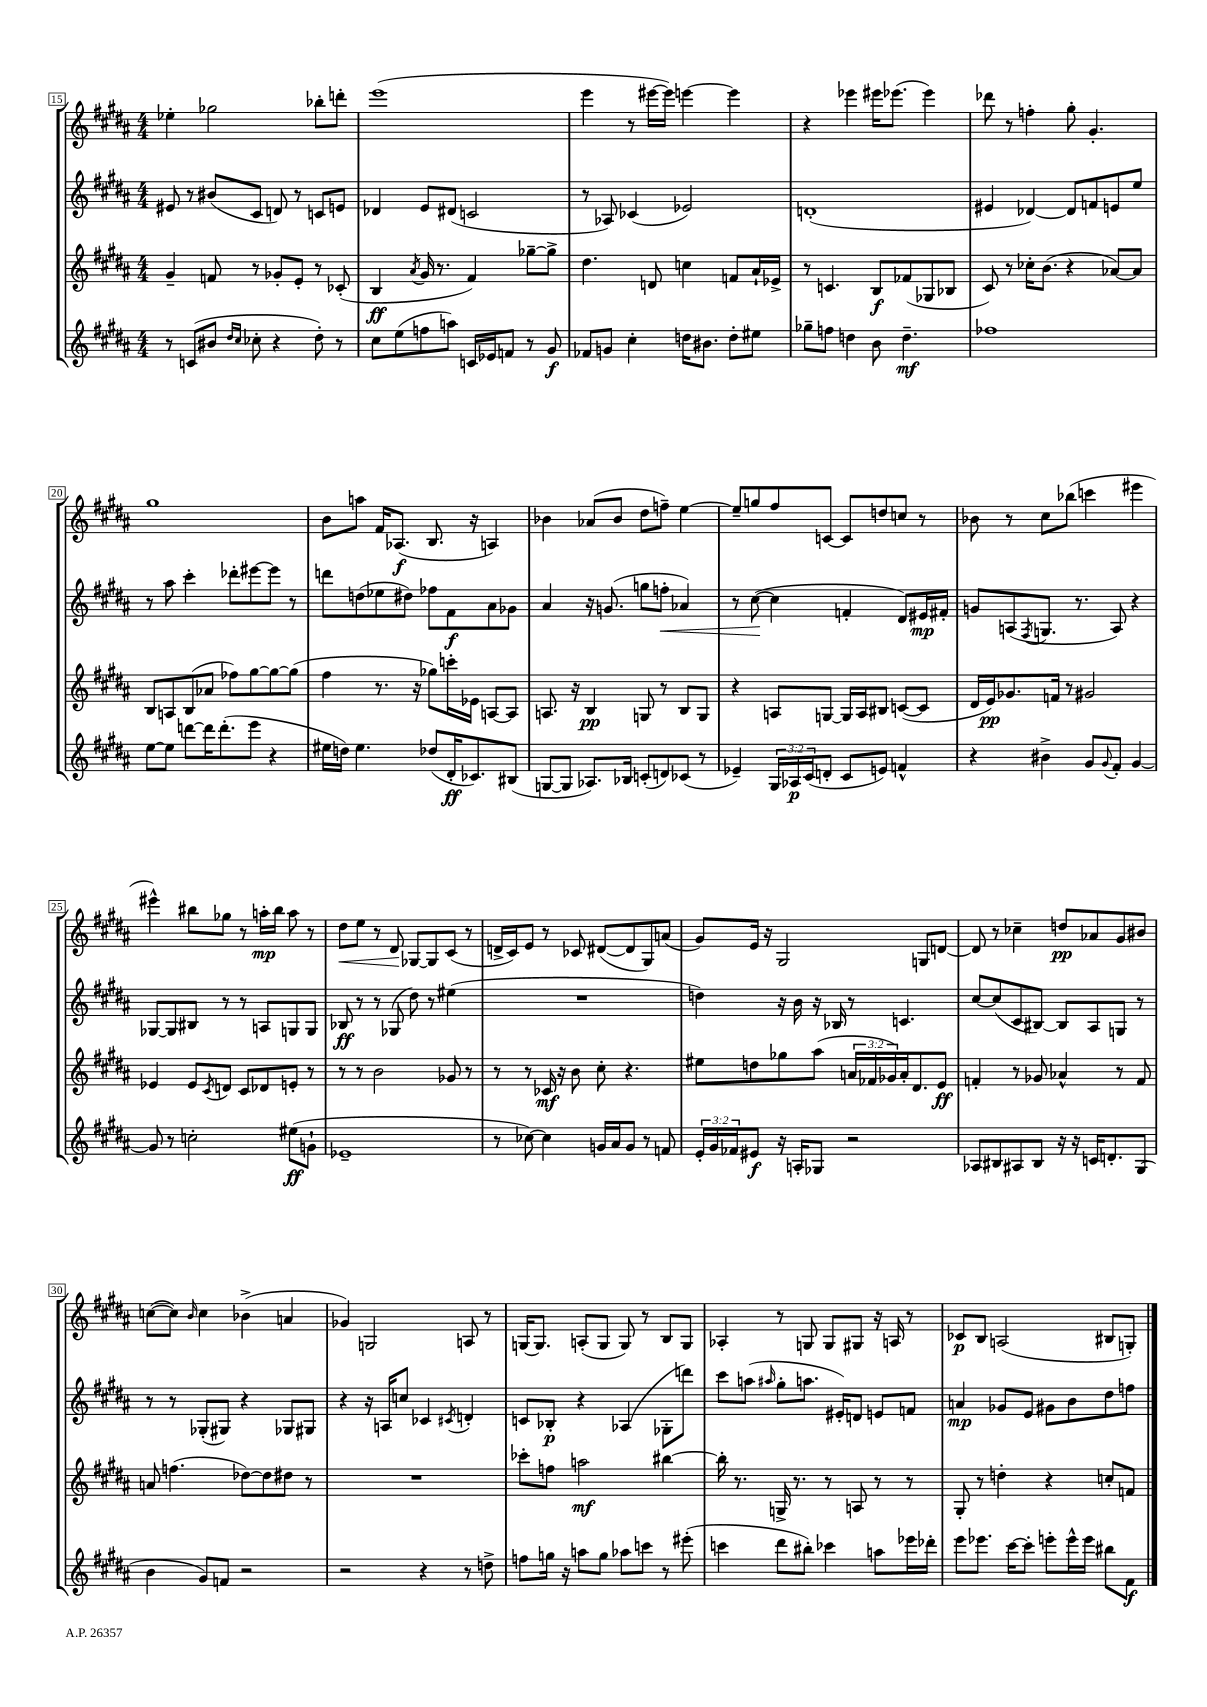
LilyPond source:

<<
\new StaffGroup <<
\new Staff = "s0" {
    \clef treble \key b \major \numericTimeSignature \time 4/4
    ees''4-. ges''2 bes''8-. d'''8-. |
    e'''1( |
    e'''4 r8 eis'''16~ eis'''16) e'''4~ e'''4 |
    r4 ees'''4 eis'''16 ees'''8.( ees'''4) |
    des'''8 r8 f''4-. gis''8-. gis'4.-. |
    gis''1 |
    b'8 a''8 fis'16 aes8.\f( b8. r16 a4) |
    bes'4 aes'8( bes'8 dis''8 f''8--) e''4~ |
    e''8-- g''8 fis''8 c'8~ c'8 d''8 c''8 r8 |
    bes'8 r8 cis''8 bes''8( c'''4 eis'''4 |
    eis'''4-^) bis''8 ges''8 r8 a''16-.\mp bis''16 a''8 r8 |
    dis''8\< e''8 r8 dis'8\! ges8~ ges8 cis'8( r8 |
    d'16-> cis'16) e'8 r8 ces'8 dis'8~( dis'8 gis8) a'8( |
    gis'8) e'16 r16 gis2 g8 d'8~ |
    d'8 r8 ces''4-- d''8\pp aes'8 gis'8 bis'8 |
    c''8~( c''8) \grace { b'16 } c''4 bes'4->( a'4 |
    ges'4) g2 a8 r8 |
    g16~ g8. a8-.( g8 g8) r8 b8 g8 |
    aes4-. r8 g8 g8 gis8 r16 a16 r8 |
    ces'8\p b8 a2( bis8 g8-.) \bar "|." |
}
\new Staff = "s1" {
    \clef treble \key b \major \numericTimeSignature \time 4/4
    eis'8 r8 bis'8( cis'8 d'8) r8 c'8 e'8 |
    des'4 e'8 dis'8( c'2 |
    r8 aes8) ces'4( ees'2) |
    d'1-.( |
    eis'4 des'4~) des'8 f'8 e'8 e''8 |
    r8 ais''8 cis'''4-. des'''8-. eis'''8~ eis'''8 r8 |
    d'''8 d''8( ees''8 dis''8) fes''8 fis'8\f ais'8 ges'8 |
    ais'4 r16 g'8.( g''8 f''8-.\< aes'4) |
    r8 cis''8~\!( cis''4 f'4-. dis'8) eis'16\mp fis'16-. |
    g'8 a8( \acciaccatura { fis8 } g8. r8. a8) r4 |
    ges8~ ges8 bis8 r8 r8 a8 g8 g8 |
    bes8\ff r8 r8 ges8( dis''8) r8 eis''4( |
    R1 |
    d''4) r16 b'16 r16 bes16 r8 c'4. |
    cis''8~ cis''8( cis'8 bis8~) bis8 ais8 g8 r8 |
    r8 r8 ges8-.( gis8) r4 ges8 gis8 |
    r4 r16 a16 c''8 ces'4 \acciaccatura { cis'8 } d'4-. |
    c'8 bes8-.\p r4 aes4( ges8-. d'''8) |
    cis'''8 a''8( \grace { ais''16 } gis''8-. a''8. eis'16-.) d'8 e'8 f'8 |
    a'4\mp ges'8 e'8 gis'8 b'8 dis''8 f''8 \bar "|." |
}
\new Staff = "s2" {
    \clef treble \key b \major \numericTimeSignature \time 4/4 \override Staff.TupletNumber.text = #tuplet-number::calc-fraction-text
    gis'4-- f'8 r8 ges'8-. e'8-. r8 ces'8-.( |
    b4\ff \acciaccatura { ais'8 } gis'16 r8. fis'4) ges''8~-- ges''8-> |
    dis''4. d'8 c''4 f'8 ais'16-! ees'16-> |
    r8 c'4. b8\f fes'8( ges8 bes8 |
    cis'8) r8 ces''16-. b'8.( r4 aes'8~) aes'8 |
    b8 a8 b8( aes'8 fes''8) gis''8~ gis''8~ gis''8( |
    fis''4 r8. r16 ges''8) c'''16-. ees'16 a8~ a8 |
    a8. r16 b4\pp g8 r8 b8 g8 |
    r4 a8 g8~ g16 a16 bis8 c'8~( c'8 |
    dis'16 e'16\pp) ges'8. f'16 r8 gis'2 |
    ees'4 ees'8 \acciaccatura { cis'8 } d'8 cis'8 des'8 e'8-. r8 |
    r8 r8 b'2 ges'8 r8 |
    r8 r8 ces'16\mf r16 b'8 cis''8-. r4. |
    eis''8 d''8 ges''8 ais''8( \tuplet 3/2 { a'16 fes'16 ges'16) } a'16-. dis'8. e'8\ff |
    f'4-. r8 ges'8 aes'4-^ r8 f'8 |
    a'8 f''4.( des''8~) des''8 dis''8 r8 |
    R1 |
    ces'''8-. f''8 a''2\mf bis''4~ |
    bis''16-. r8. g16-> r8. r8 a8 r8 r8 |
    gis8-. r8 d''4-. r4 c''8-. f'8 \bar "|." |
}
\new Staff = "s3" {
    \clef treble \key b \major \numericTimeSignature \time 4/4 \override Staff.TupletNumber.text = #tuplet-number::calc-fraction-text
    r8 c'8( bis'8 \grace { dis''16 cis''16 } ces''8-. r4 dis''8-.) r8 |
    cis''8 e''8( f''8 a''8) c'16 ees'16 f'8 r8 gis'8\f |
    fes'8 g'8 cis''4-. d''16 bis'8. d''8-. eis''8 |
    ges''8-- f''8 d''4 b'8 d''4.--\mf |
    fes''1 |
    e''8~ e''8 d'''8~ d'''16 d'''8.-.( e'''8 r4 |
    eis''16 d''16) eis''4. des''8( dis'16-.\ff ces'8.) bis8( |
    g8~ g8 aes8.) bes16 c'8-.( d'8) ces'8( r8 |
    ees'4--) \tuplet 3/2 { gis16 aes16\p cis'16( } d'8-. cis'8 e'8) f'4-^ |
    r4 bis'4-> gis'8 \appoggiatura { gis'8 } fis'8-. gis'4~ |
    gis'8 r8 c''2-. eis''8\ff( g'8-! |
    ees'1-- |
    r8 ces''8~) ces''4 g'16 ais'16 g'8 r8 f'8 |
    \tuplet 3/2 { e'16-. gis'16 fes'16 } eis'8\f r16 a16-. ges8 r2 |
    aes8 bis8 ais8 bis8 r16 r16 c'16 d'8.-. gis8( |
    b'4 gis'8) f'8 r2 |
    r2 r4 r8 d''8-> |
    f''8 g''16 r16 a''8 g''8 aes''8 c'''8 r8 eis'''8-.( |
    c'''4 dis'''8 bis''8-.) ces'''4 a''8 ees'''16 des'''16-. |
    e'''8 ees'''8. cis'''16~ cis'''8-. e'''8-. e'''16-^ e'''16 bis''8 fis'8\f \bar "|." |
}
>>
>>
\layout { \context { \Score currentBarNumber = #15 \override BarNumber.stencil = #(make-stencil-boxer 0.1 0.3 ly:text-interface::print) } }
